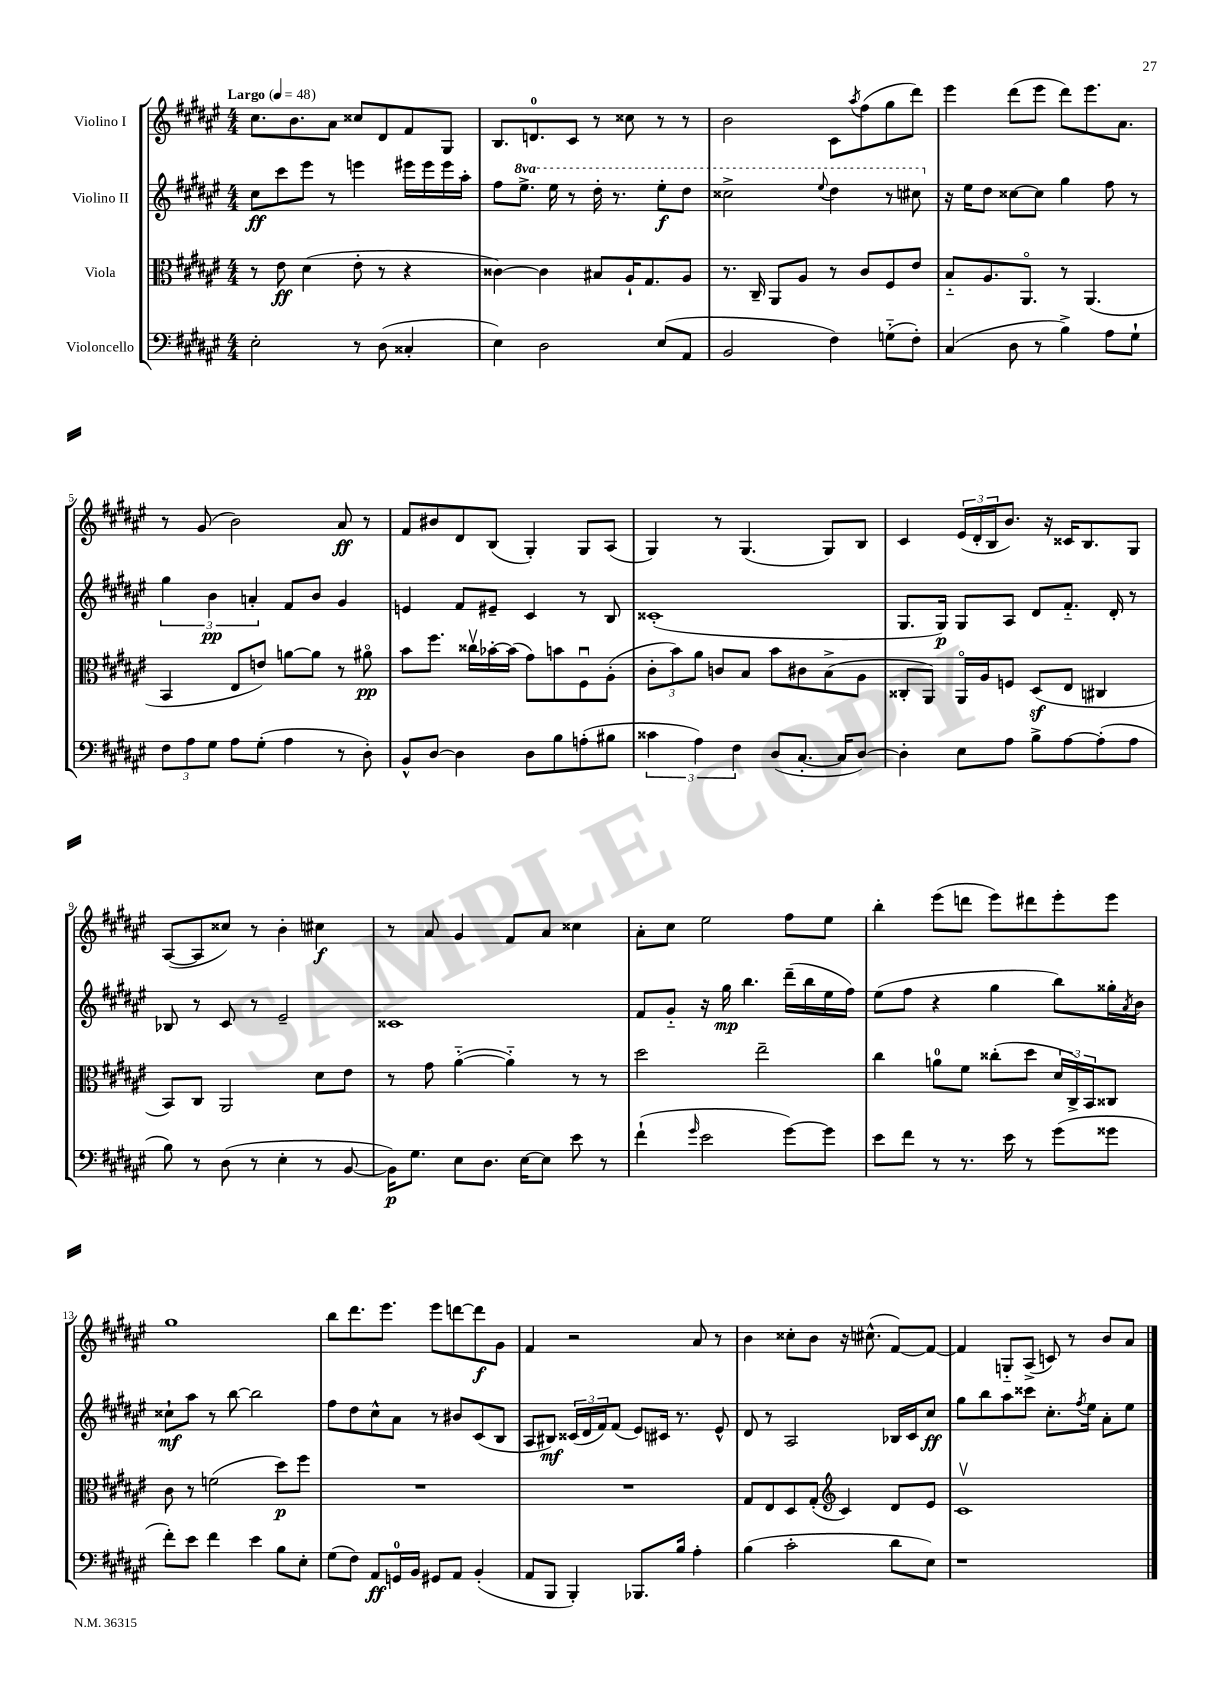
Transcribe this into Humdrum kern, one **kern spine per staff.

**kern	**dynam	**kern	**dynam	**kern	**dynam	**kern	**dynam
*part4	*part4	*part3	*part3	*part2	*part2	*part1	*part1
*staff4	*staff4	*staff3	*staff3	*staff2	*staff2	*staff1	*staff1
*I"Violoncello	*	*I"Viola	*	*I"Violino II	*	*I"Violino I	*
*clefF4	*	*clefC3	*	*clefG2	*	*clefG2	*
*k[f#c#g#d#a#e#]	*	*k[f#c#g#d#a#e#]	*	*k[f#c#g#d#a#e#]	*	*k[f#c#g#d#a#e#]	*
*M4/4	*	*M4/4	*	*M4/4	*	*M4/4	*
*MM48	*	*MM48	*	*MM48	*	*MM48	*
=1	=1	=1	=1	=1	=1	=1	=1
!	!	!	!	!	!	!LO:TX:a:B:t=Largo	!
2E#'\	.	8r	.	8cc#\L	ff	8.cc#\L	.
.	.	8e#\	ff	8ccc#\	.	.	.
.	.	.	.	.	.	8.b\	.
.	.	(4d#\	.	8eee#\J	.	.	.
.	.	.	.	8r	.	8a#\J	.
8r	.	8e#'\	.	4eeen\	.	8cc##X/L	.
(8D#\	.	8r	.	.	.	8d#/	.
4C##X'/	.	4r	.	16eee#X\LL	.	8f#/	.
.	.	.	.	16eee#\	.	.	.
.	.	.	.	16eee#\	.	8G#/J	.
.	.	.	.	16aa#'\JJ	.	.	.
=2	=2	=2	=2	=2	=2	=2	=2
4E#\)	.	[4c##X\)	.	8ff#\L	.	8.B/L	.
*	*	*	*	*8va	*	*	*
.	.	.	.	8.eee#^\J	.	.	.
.	.	.	.	.	.	8.dn/	.
2D#\	.	4c##\]	.	.	.	.	.
.	.	.	.	16eee#\	.	.	.
.	.	.	.	8r	.	8c#/J	.
.	.	8B#X/L	.	16ddd#'\	.	8r	.
.	.	.	.	8.r	.	.	.
.	.	16A#`/K	.	.	.	8cc##X\	.
.	.	8.G#/	.	.	.	.	.
(8E#/L	.	.	.	8eee#'\L	f	8r	.
8AA#/J	.	8A#/J	.	8ddd#\J	.	8r	.
=3	=3	=3	=3	=3	=3	=3	=3
2BB/	.	8.r	.	2ccc##X^\	.	2b\	.
.	.	16C#~/	.	.	.	.	.
.	.	8AA#/L	.	.	.	.	.
.	.	8A#/J	.	.	.	.	.
.	.	.	.	8qqeee#/	.	.	.
4F#\)	.	8r	.	4ddd#\	.	8c#\L	.
.	.	.	.	.	.	8qaa#/	.
.	.	8c#/L	.	.	.	(8ff#\	.
(8Gn\L	.	8F#/	.	8r	.	8gg#\	.
8F#'\J)	.	8e#/J	.	8ccc#X\	.	8ddd#\J)	.
=4	=4	=4	=4	=4	=4	=4	=4
*	*	*	*	*X8va	*	*	*
(4C#/	.	8B/L	.	16r	.	4eee#\	.
.	.	.	.	16ee#\KL	.	.	.
.	.	8.A#/	.	8dd#\J	.	.	.
8D#\	.	.	.	[8cc##X\L	.	(8ddd#\L	.
.	.	8.AA#/J	.	.	.	.	.
8r	.	.	.	8cc##\J]	.	8eee#\J	.
4B^\)	.	8r	.	4gg#\	.	8ddd#\L)	.
.	.	(4.AA#/	.	.	.	8.eee#\	.
8A#\L	.	.	.	8ff#\	.	.	.
.	.	.	.	.	.	8.a#\J	.
8G#`\J	.	.	.	8r	.	.	.
!!LO:LB:g=z
=5	=5	=5	=5	=5	=5	=5	=5
12F#\L	.	4BB/	.	6gg#\	.	8r	.
12A#\	.	.	.	.	.	.	.
.	.	.	.	.	.	(8g#/	.
12G#\J	.	.	.	6b\	pp	.	.
8A#\L	.	8E#/L	.	.	.	2b\)	.
.	.	.	.	6an'/	.	.	.
(8G#'\J	.	8en/J)	.	.	.	.	.
4A#\	.	[8an\L	.	8f#/L	.	.	.
.	.	8a\J]	.	8b/J	.	.	.
8r	.	8r	.	4g#/	.	8a#/	ff
8D#'\)	.	8a#X\	pp	.	.	8r	.
=6	=6	=6	=6	=6	=6	=6	=6
8BB^^/L	.	8b\L	.	4en/	.	8f#/L	.
[8D#/J	.	8.ff#\J	.	.	.	8b#X/	.
4D#\]	.	.	.	8f#/L	.	8d#/	.
.	.	16cc##Xv\LL	.	.	.	.	.
.	.	[16b-X'\	.	8e#X~/J	.	(8B/J	.
.	.	(16b-\JJ]	.	.	.	.	.
8D#\L	.	8g#\L)	.	4c#/	.	4G#'/)	.
8B\	.	8bn\	.	.	.	.	.
(8An'\	.	8F#u\	.	8r	.	8G#/L	.
8B#X\J	.	(8A#'\J	.	8B/	.	(8A#/J	.
=7	=7	=7	=7	=7	=7	=7	=7
6c##X\	.	12c#'\L	.	(1c##X'	.	4G#/)	.
.	.	12b\)	.	.	.	.	.
6A#\)	.	12a#\J	.	.	.	.	.
.	.	8cn/L	.	.	.	8r	.
6F#\	.	.	.	.	.	.	.
.	.	8B/J	.	.	.	(4.G#/	.
(8D#/L	.	8b\L	.	.	.	.	.
[8.C#'/J	.	8c#X\	.	.	.	.	.
.	.	(8B^\	.	.	.	8G#/L)	.
16C#/KL]	.	.	.	.	.	.	.
[8D#/J)	.	8A#\J	.	.	.	8B/J	.
=8	=8	=8	=8	=8	=8	=8	=8
4D#'\]	.	8C##X'/L	.	8.G#/L	.	4c#/	.
.	.	8AA#/J)	.	.	.	.	.
.	.	.	.	16G#/Jk)	p	.	.
8E#\L	.	16AA#/LL	.	8G#/L	.	(24e#/LL	.
.	.	.	.	.	.	24d#'/	.
.	.	16A#/J	.	.	.	.	.
.	.	.	.	.	.	24B/J	.
8A#\J	.	8Fn/J	.	8A#/J	.	8.b/J)	.
8B^\L	.	(8D#z/L	.	8d#/L	.	.	.
.	.	.	.	.	.	16r	.
[8A#\	.	8E#/J	.	8.f#/J	.	16c##X/KL	.
.	.	.	.	.	.	8.B/	.
(8A#'\]	.	4C#X/	.	.	.	.	.
.	.	.	.	16d#'/	.	.	.
8A#\J	.	.	.	8r	.	8G#/J	.
!!LO:LB:g=z
=9	=9	=9	=9	=9	=9	=9	=9
8B\)	.	8BB/L)	.	8B-X/	.	([8A#/L	.
8r	.	8C#/J	.	8r	.	8A#/]	.
(8D#\	.	2AA#/	.	8c#/	.	8cc##X/J)	.
8r	.	.	.	8r	.	8r	.
4E#'\	.	.	.	2e#~/	.	4b'\	.
8r	.	8d#\L	.	.	.	4cc#X\	f
[8BB/	.	8e#\J	.	.	.	.	.
=10	=10	=10	=10	=10	=10	=10	=10
16BB\KL])	p	8r	.	1c##X	.	8r	.
8.G#\J	.	.	.	.	.	.	.
.	.	8g#\	.	.	.	8a#/	.
8E#\L	.	([4a#\	.	.	.	4g#/	.
8.D#\J	.	.	.	.	.	.	.
.	.	4a#\])	.	.	.	8f#/L	.
[16E#\KL	.	.	.	.	.	.	.
8E#\J]	.	.	.	.	.	8a#/J	.
8e#\	.	8r	.	.	.	4cc##X\	.
8r	.	8r	.	.	.	.	.
=11	=11	=11	=11	=11	=11	=11	=11
(4f#`\	.	2dd#\	.	8f#/L	.	8a#'\L	.
.	.	.	.	8g#/J	.	8cc#\J	.
16qqg#/	.	.	.	.	.	.	.
2e#\	.	.	.	16r	.	2ee#\	.
.	.	.	.	16gg#\	mp	.	.
.	.	.	.	4.bb\	.	.	.
.	.	2ee#~\	.	.	.	.	.
[8g#\L)	.	.	.	(16ddd#~\LL	.	8ff#\L	.
.	.	.	.	16bb\	.	.	.
8g#\J]	.	.	.	16ee#\	.	8ee#\J	.
.	.	.	.	16ff#\JJ)	.	.	.
=12	=12	=12	=12	=12	=12	=12	=12
8e#\L	.	4cc#\	.	(8ee#\L	.	4bb'\	.
8f#\J	.	.	.	8ff#\J	.	.	.
8r	.	8an\L	.	4r	.	(8eee#\L	.
8.r	.	8f#\J	.	.	.	8dddn\J	.
.	.	(8cc##X'\L	.	4gg#\	.	8eee#\L)	.
16e#\	.	.	.	.	.	.	.
8r	.	8dd#\J	.	.	.	8ddd#X\	.
(8g#\L	.	24d#/LL	.	8bb\L)	.	8eee#'\	.
.	.	24C#^/)	.	.	.	.	.
.	.	24BB/J	.	.	.	.	.
8g##X\J	.	8C##X/J	.	16gg##X'\L	.	8eee#\J	.
.	.	.	.	8qa#/	.	.	.
.	.	.	.	16b\JJ	.	.	.
!!LO:LB:g=z
=13	=13	=13	=13	=13	=13	=13	=13
8f#'\L)	.	8c#\	.	8cc##X`\L	mf	1gg#	.
8e#\J	.	8r	.	8aa#\J	.	.	.
4f#\	.	(2fn\	.	8r	.	.	.
.	.	.	.	[8bb\	.	.	.
4e#\	.	.	.	2bb\]	.	.	.
8B\L	.	8dd#\L)	p	.	.	.	.
8E#'\J	.	8ff#\J	.	.	.	.	.
=14	=14	=14	=14	=14	=14	=14	=14
(8G#\L	.	1r	.	8ff#\L	.	8bb\L	.
8F#\J)	.	.	.	8dd#\	.	8.ddd#\	.
8AA#/L	ff	.	.	8cc#^^\	.	.	.
.	.	.	.	.	.	8.eee#\J	.
16GGn/L	.	.	.	8a#\J	.	.	.
16BB/JJ	.	.	.	.	.	.	.
8GG#X/L	.	.	.	8r	.	8eee#\L	.
8AA#/J	.	.	.	8b#X/L	.	[8dddn\	.
(4BB'/	.	.	.	(8c#/	.	8ddd\]	f
.	.	.	.	8B/J	.	8g#\J	.
=15	=15	=15	=15	=15	=15	=15	=15
8AA#/L	.	1r	.	8A#/L	.	4f#/	.
8BBB/J	.	.	.	8B#X/J)	mf	.	.
4BBB'/)	.	.	.	(24c##X/LL	.	2r	.
.	.	.	.	24d#/	.	.	.
.	.	.	.	24f#/J)	.	.	.
.	.	.	.	(8f#/J	.	.	.
8.BBB-X/L	.	.	.	8e#/L)	.	.	.
.	.	.	.	16c#X/Jk	.	.	.
16B/Jk	.	.	.	8.r	.	.	.
4A#'\	.	.	.	.	.	8a#/	.
.	.	.	.	8e#^^/	.	8r	.
=16	=16	=16	=16	=16	=16	=16	=16
(4B\	.	8G#/L	.	8d#/	.	4b\	.
.	.	8E#/	.	8r	.	.	.
2c#'\	.	8D#/	.	2A#/	.	8cc##X'\L	.
.	.	(8G#'/J	.	.	.	8b\J	.
*	*	*clefG2	*	*	*	*	*
.	.	4c#/)	.	.	.	16r	.
.	.	.	.	.	.	(8.cc#X^^\	.
8d#\L	.	8d#/L	.	16B-X/LL	.	[8f#/L)	.
.	.	.	.	16c#/J	.	.	.
8E#\J)	.	8e#/J	.	8cc#/J	ff	8f#/J_	.
=17	=17	=17	=17	=17	=17	=17	=17
1r	.	1c#v	.	8gg#\L	.	4f#/]	.
.	.	.	.	8bb\	.	.	.
.	.	.	.	8aa#\	.	8Gn/L	.
.	.	.	.	8ccc##X\J	.	(8A#^/J	.
.	.	.	.	8.cc#'\L	.	8cn/)	.
.	.	.	.	.	.	8r	.
.	.	.	.	8qff#/	.	.	.
.	.	.	.	16ee#\Jk	.	.	.
.	.	.	.	8a#'\L	.	8b/L	.
.	.	.	.	8ee#\J	.	8a#/J	.
==	==	==	==	==	==	==	==
*-	*-	*-	*-	*-	*-	*-	*-
